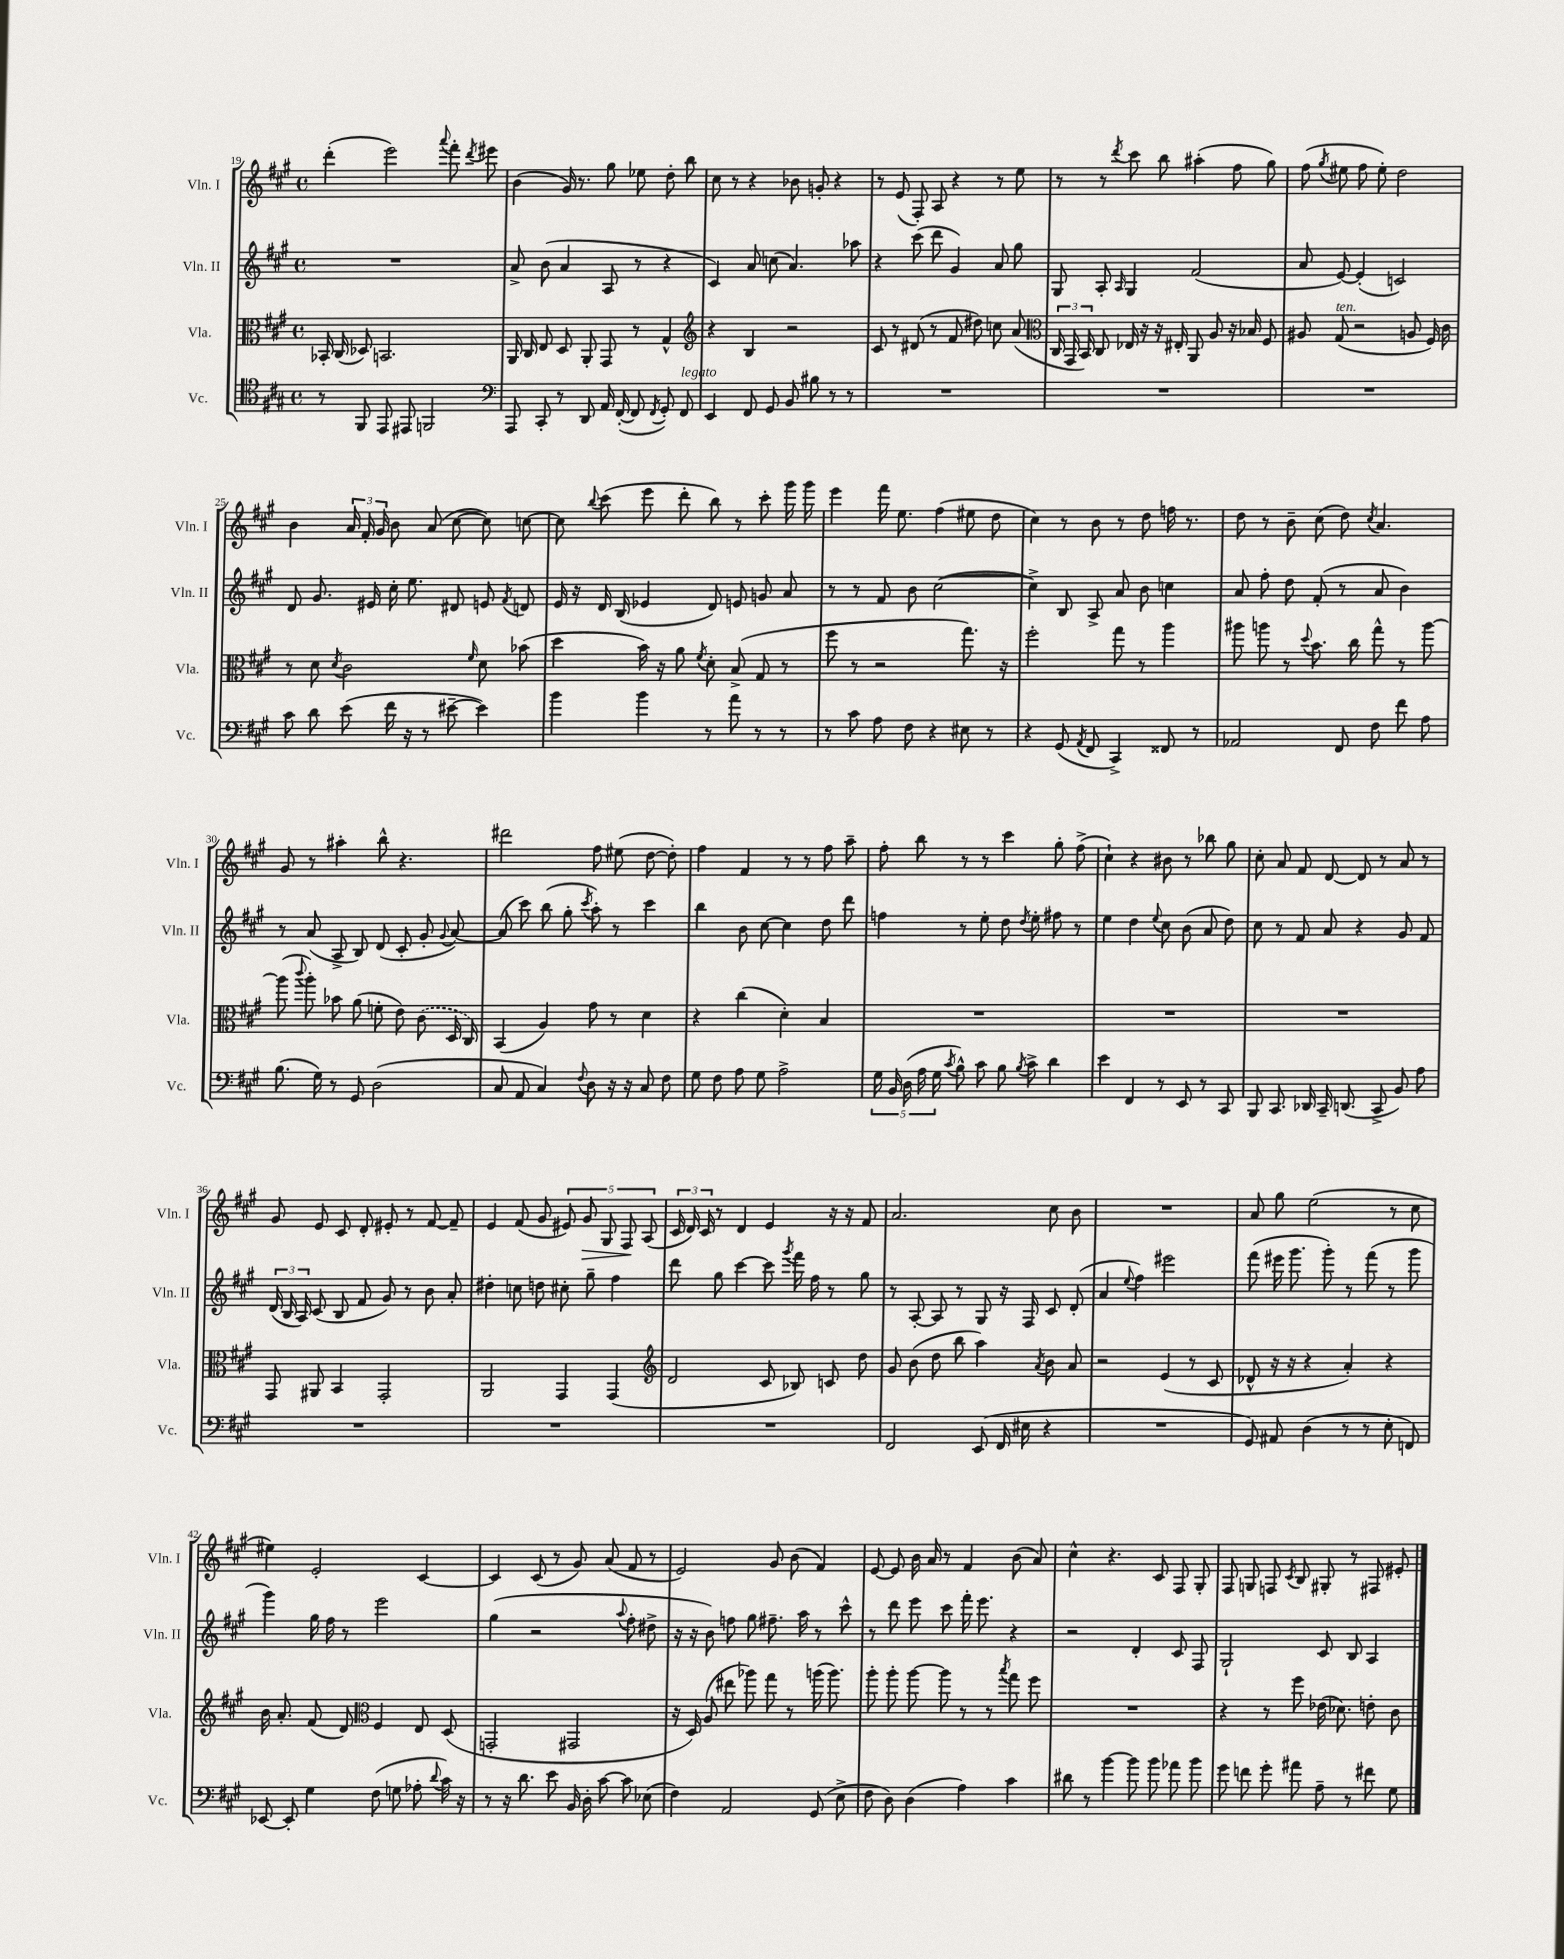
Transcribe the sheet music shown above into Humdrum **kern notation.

**kern	**kern	**kern	**kern	**dynam
*part4	*part3	*part2	*part1	*part1
*staff4	*staff3	*staff2	*staff1	*staff1
*I"Vc.	*I"Vla.	*I"Vln. II	*I"Vln. I	*
*I'Vc.	*I'Vla.	*I'Vln. II	*I'Vln. I	*
*clefC4	*clefC3	*clefG2	*clefG2	*
*k[f#c#g#]	*k[f#c#g#]	*k[f#c#g#]	*k[f#c#g#]	*
*M4/4	*M4/4	*M4/4	*M4/4	*
*met(c)	*met(c)	*met(c)	*met(c)	*
=19	=19	=19	=19	=19
8r	16BB-X'/	1r	(4ddd'\	.
.	(16C#/	.	.	.
8FF#/	8D-X/)	.	.	.
8EE/	2.BBn/	.	2eee\)	.
8EE#X/	.	.	.	.
2FFn/	.	.	.	.
.	.	.	8qqaaa/	.
.	.	.	8fff#'\	.
.	.	.	8qddd/	.
.	.	.	8eee#X\	.
=20	=20	=20	=20	=20
*clefF4	*	*	*	*
8AAA/	16AA/	8a^/	(4b\	.
.	16C#/	.	.	.
8CC#'/	8E/	(8b\	.	.
8r	8D/	4a/	16g#/)	.
.	.	.	8.r	.
8DD/	8AA'/	.	.	.
16AA/	8GG#/	8A/	8gg#\	.
([16FF#'/	.	.	.	.
8FF#/]	8r	8r	8ee-X\	.
8qFF#/	.	.	.	.
8GG#'/)	4G#^^/	4r	8dd'\	.
!LO:TX:a:i:t=legato	!	!	!	!
8FF#/	.	.	8bb\	.
=21	=21	=21	=21	=21
*	*clefG2	*	*	*
4EE/	4r	4c#/)	8cc#\	.
.	.	.	8r	.
8FF#/	4B/	8a/	4r	.
8GG#/	.	(8ccn\	.	.
8BB/	2r	4.a/)	8b-X\	.
8B#X\	.	.	8gn'/	.
8r	.	.	4r	.
8r	.	8aa-X\	.	.
=22	=22	=22	=22	=22
1r	8c#/	4r	8r	.
.	8r	.	(8e/	.
.	(8d#X/	(8ccc#\	8F#'/)	.
.	8r	8ddd\	8A/	.
.	8f#/	4g#/)	4r	.
.	8dd#X\)	.	.	.
.	8ccn\	8a/	8r	.
.	(8a/	8gg#\	8ee\	.
=23	=23	=23	=23	=23
*	*clefC3	*	*	*
1r	24C#/	8G#/	8r	.
.	24GG#/	.	.	.
.	24BB/)	.	.	.
.	8C#/	8A'/	8r	.
.	.	16qqA/	8qddd/	.
.	16E-X/	4G#/	8ccc#\	.
.	16r	.	.	.
.	16r	.	8bb\	.
.	16E#X'/	.	.	.
.	8AA/	(2f#/	(4aa#X'\	.
.	8A/	.	.	.
.	16r	.	8ff#\	.
.	16B-X/	.	.	.
.	8F#/	.	8gg#\)	.
=24	=24	=24	=24	=24
1r	8A#X/	8a/	(8ff#\	.
.	.	.	8qgg#/	.
!	!LO:TX:a:i:t=ten.	!	!	!
.	(8G#/	[8e/)	8ee#X\	.
.	2r	(4e'/]	8ff#\	.
.	.	.	8ee#'\)	.
.	.	2cn/)	2dd\	.
.	8An/	.	.	.
.	16F#/)	.	.	.
.	16c#\	.	.	.
!!LO:LB:g=z
=25	=25	=25	=25	=25
8c#\	8r	8d/	4b\	.
8d\	8d\	8.g#/	.	.
.	8qd/	.	.	.
(8e\	2c#\	.	24a/	.
.	.	.	24f#'/	.
.	.	16e#X/	.	.
.	.	.	24g#/	.
16f#\	.	16cc#'\	8b\	.
16r	.	8.ee\	.	.
8r	.	.	(8a/	.
[8e#X~\	.	8d#X/	[8cc#\	.
.	16qqf#/	.	.	.
4e#\])	8d\	8en/	8cc#\])	.
.	.	8qf#/	.	.
.	(8b-X\	8dn/	[8ccn\	.
=26	=26	=26	=26	=26
4b\	4dd\	16e/	8cc\]	.
.	.	16r	.	.
.	.	.	8qqbb/	.
.	.	16d/	(8ccc#\	.
.	.	(16B/	.	.
4b\	16b\)	4e-X/	8eee\	.
.	16r	.	.	.
.	8a\	.	8ddd'\	.
.	8qf#/	.	.	.
8r	8d'\	8d/)	8bb\)	.
8a\	(8B^/	8en/	8r	.
8r	8G#/	8gn/	8ccc#'\	.
8r	8r	8a/	16ggg#\	.
.	.	.	16ggg#\	.
=27	=27	=27	=27	=27
8r	8ff#\	8r	4eee\	.
8c#\	8r	8r	.	.
8A\	2r	8f#/	16fff#\	.
.	.	.	8.ee\	.
8F#\	.	8b\	.	.
4r	.	([2cc#\	(4ff#\	.
8E#X\	8.gg#\)	.	8ee#X\	.
8r	.	.	8dd\	.
.	16r	.	.	.
=28	=28	=28	=28	=28
4r	2ff#'\	4cc#^\])	4cc#\)	.
(8GG#/	.	8B/	8r	.
8qAA/	.	.	.	.
8FF#/	.	8A^/	8b\	.
4CC#^/)	8gg#\	8a/	8r	.
.	8r	8b\	8dd\	.
8FF##X/	4aa\	4ccn\	16ffn\	.
.	.	.	8.r	.
8r	.	.	.	.
=29	=29	=29	=29	=29
2AA-X/	8aa#X\	8a/	8dd\	.
.	8aan\	8ff#'\	8r	.
.	8r	8dd\	8b~\	.
.	8qqdd/	.	.	.
.	8.b\	(8f#'/	(8cc#\	.
8FF#/	.	8r	8dd\)	.
.	16cc#\	.	.	.
.	.	.	8qcc#/	.
8F#\	8gg#^^\	8a/	4.a/	.
8f#\	8r	4b\)	.	.
8A\	[8aa\	.	.	.
!!LO:LB:g=z
=30	=30	=30	=30	=30
(8.B\	(8aa\]	8r	8g#/	.
.	8qqccc#/	.	.	.
.	8aa'\)	(8a/	8r	.
16G#\)	.	.	.	.
8r	8b-X\	8A^/	4aa#X'\	.
8GG#/	(8a\	8B/)	.	.
(2D\	8fn'\	(8d/	8bb^^\	.
.	8e\)	8c#'/	4.r	.
.	(8c#\	8g#'/	.	.
.	.	8qqg#/	.	.
.	16D/	[8a/)	.	.
.	16C#/)	.	.	.
=31	=31	=31	=31	=31
8C#/	(4BB/	(8a/]	2ddd#X\	.
8AA/	.	8ccc#\)	.	.
4C#/)	4A/)	(8bb\	.	.
.	.	8gg#'\	.	.
8qqF#/	.	8qccc#/	.	.
8D\	8g#\	8aa'\)	8ff#\	.
16r	8r	8r	(8ee#X\	.
16r	.	.	.	.
8C#/	4d\	4ccc#\	[8dd\	.
8F#\	.	.	8dd'\])	.
=32	=32	=32	=32	=32
8G#\	4r	4bb\	4ff#\	.
8F#\	.	.	.	.
8A\	(4cc#\	8b\	4f#/	.
8G#\	.	[8cc#\	.	.
2A^\	4d'\)	4cc#\]	8r	.
.	.	.	8r	.
.	4B/	8dd\	8ff#\	.
.	.	8ddd\	8aa~\	.
=33	=33	=33	=33	=33
20G#\	1r	4ffn\	8ff#'\	.
20BB/	.	.	.	.
(20D\	.	.	.	.
.	.	.	8bb\	.
20A\	.	.	.	.
20G#\	.	.	.	.
8qc#/	.	.	.	.
8B^^\)	.	8r	8r	.
8c#\	.	8ee'\	8r	.
8B\	.	8dd\	4ccc#\	.
8qB/	.	8qdd/	.	.
8c#^\	.	8ee'\	.	.
4d\	.	8ff#X\	8gg#'\	.
.	.	8r	(8ff#^\	.
=34	=34	=34	=34	=34
4e\	1r	4ee\	4cc#`\)	.
4FF#/	.	4dd\	4r	.
.	.	8qqee/	.	.
8r	.	8cc#\	8b#X\	.
8EE/	.	(8b\	8r	.
8r	.	8a/	8bb-X\	.
8CC#/	.	8dd\)	8gg#\	.
=35	=35	=35	=35	=35
8BBB/	1r	8cc#\	8cc#'\	.
8.CC#/	.	8r	8a/	.
.	.	8f#/	8f#/	.
16DD-X/	.	.	.	.
16CC#~/	.	8a/	[8d/	.
(8.DDn/	.	.	.	.
.	.	4r	8d/]	.
8CC#^/	.	.	8r	.
8BB/)	.	8g#/	8a/	.
8A\	.	8f#/	8r	.
!!LO:LB:g=z
=36	=36	=36	=36	=36
1r	8GG#/	(24d/	8g#/	.
.	.	24B/	.	.
.	.	24A/)	.	.
.	8AA#X/	(8c#/	8e/	.
.	4BB/	8B/	8c#/	.
.	.	8f#/	8d'/	.
.	2GG#'/	8g#/)	8e#X'/	.
.	.	8r	8r	.
.	.	8b\	[8f#/	.
.	.	8a'/	8f#~/]	.
=37	=37	=37	=37	=37
1r	2AA/	4dd#X'\	4e/	.
.	.	8ccn\	(8f#/	.
.	.	8ddn\	8g#/	.
.	4GG#/	8cc#X'\	10e#X/)	.
!	!	!	!	!LO:HP:b
.	.	.	10g#/	>
.	.	8gg#~\	.	.
.	.	.	10G#/	.
.	(4GG#/	4ff#\	.	.
.	.	.	10F#/	.
.	.	.	(10A/	]
=38	=38	=38	=38	=38
*	*clefG2	*	*	*
1r	2d/	8ddd\	24c#/	.
.	.	.	24d/)	.
.	.	.	24c#/	.
.	.	8gg#\	8r	.
.	.	[4ccc#\	4d/	.
.	8c#/	8ccc#\]	4e/	.
.	.	8qggg#/	.	.
.	8B-X/)	16fff#\	.	.
.	.	16ff#\	.	.
.	8cn/	8r	16r	.
.	.	.	16r	.
.	8dd\	8gg#\	8f#/	.
=39	=39	=39	=39	=39
2FF#/	8g#/	8r	2.a/	.
.	(8b\	[8A'/	.	.
.	8dd\	8A/]	.	.
.	8bb\	8r	.	.
(8EE/	4aa\)	8G#/	.	.
16FF#/	.	16r	.	.
16E#X\	.	16F#/	.	.
.	8qa/	.	.	.
4r	8b\	8c#/	8cc#\	.
.	8a/	(8d'/	8b\	.
=40	=40	=40	=40	=40
1r	2r	4a/	1r	.
.	.	8qqee/	.	.
.	.	4ff#\)	.	.
.	(4e/	2eee#X\	.	.
.	8r	.	.	.
.	8c#/	.	.	.
=41	=41	=41	=41	=41
8GG#/)	8d-X^^/	(8fff#\	8a/	.
8AA#X/	16r	16eee#X\	8gg#\	.
.	16r	8.ggg#\	.	.
(4D\	4r	.	(2ee\	.
.	.	8ggg#'\)	.	.
8r	4a'/)	8r	.	.
8r	.	(8fff#\	.	.
8E'\	4r	8r	8r	.
8FFn/)	.	8ggg#\	8cc#\	.
!!LO:LB:g=z
=42	=42	=42	=42	=42
[8EE-X/	16b\	4ggg#\)	4ee#X\)	.
.	8.a'/	.	.	.
8EE-'/]	.	.	.	.
4G#\	(8f#/	16gg#\	2e'/	.
.	.	16ff#\	.	.
.	8d/)	8r	.	.
*	*clefC3	*	*	*
(8F#\	4F#/	2eee\	.	.
8Gn\	.	.	.	.
8A-X'\	8E/	.	[4c#/	.
8qqd/	.	.	.	.
16c#\)	(8D/	.	.	.
16r	.	.	.	.
=43	=43	=43	=43	=43
8r	2GGn'/	(4gg#\	4c#/]	.
16r	.	.	.	.
8.d\	.	.	.	.
.	.	2r	(8c#/	.
8e\	.	.	8r	.
16BB/	2GG#X/	.	8g#/)	.
16D'\	.	.	.	.
[8c#\	.	.	(8a/	.
.	.	8qqaa/	.	.
8c#\]	.	8ff#'\	8f#/	.
(8E-X\	.	8dd#X^\	8r	.
=44	=44	=44	=44	=44
4F#\)	16r	16r	2e/)	.
.	16D/)	16r	.	.
.	(8A/	8b\)	.	.
2AA/	8ee#X\	8ffn\	.	.
.	8aa-X\)	8gg#\	.	.
.	8gg#\	8.ff#X~\	8g#/	.
.	8r	.	(8b\	.
.	.	16aa\	.	.
(8GG#/	(16aan\	8r	4f#/)	.
.	8.aa\)	.	.	.
8E^\	.	8ccc#^^\	.	.
=45	=45	=45	=45	=45
8F#\	8aa'\	8r	[8e/	.
8D\)	8aa'\	8ddd\	8e/]	.
(4D\	[8aa\	8eee\	16b\	.
.	.	.	16a/	.
.	8aa\]	8ccc#\	8r	.
4A\)	8r	16fff#'\	4f#/	.
.	.	8.eee\	.	.
.	8r	.	.	.
.	8qbb/	.	.	.
4c#\	8gg#\	4r	(8b\	.
.	8ff#\	.	8a/)	.
=46	=46	=46	=46	=46
8d#X\	1r	2r	4cc#^^\	.
8r	.	.	.	.
[4b\	.	.	4.r	.
8b\]	.	4d'/	.	.
8b\	.	.	8c#/	.
8a-X\	.	8c#/	8F#/	.
8b\	.	8F#/	8G#'/	.
=47	=47	=47	=47	=47
8g#\	4r	2G#`/	8F#/	.
8fn\	.	.	8Gn/	.
8g#'\	8r	.	8Fn/	.
.	.	.	8qc#/	.
8a#X\	8ff#\	.	8B/	.
8A~\	(16e-X\	8c#/	8G#X'/	.
.	8.d-X\)	.	.	.
8r	.	8B/	8r	.
8f#X\	8en'\	4A/	8F#X/	.
8G#\	8c#\	.	8e#X'/	.
==	==	==	==	==
*-	*-	*-	*-	*-
